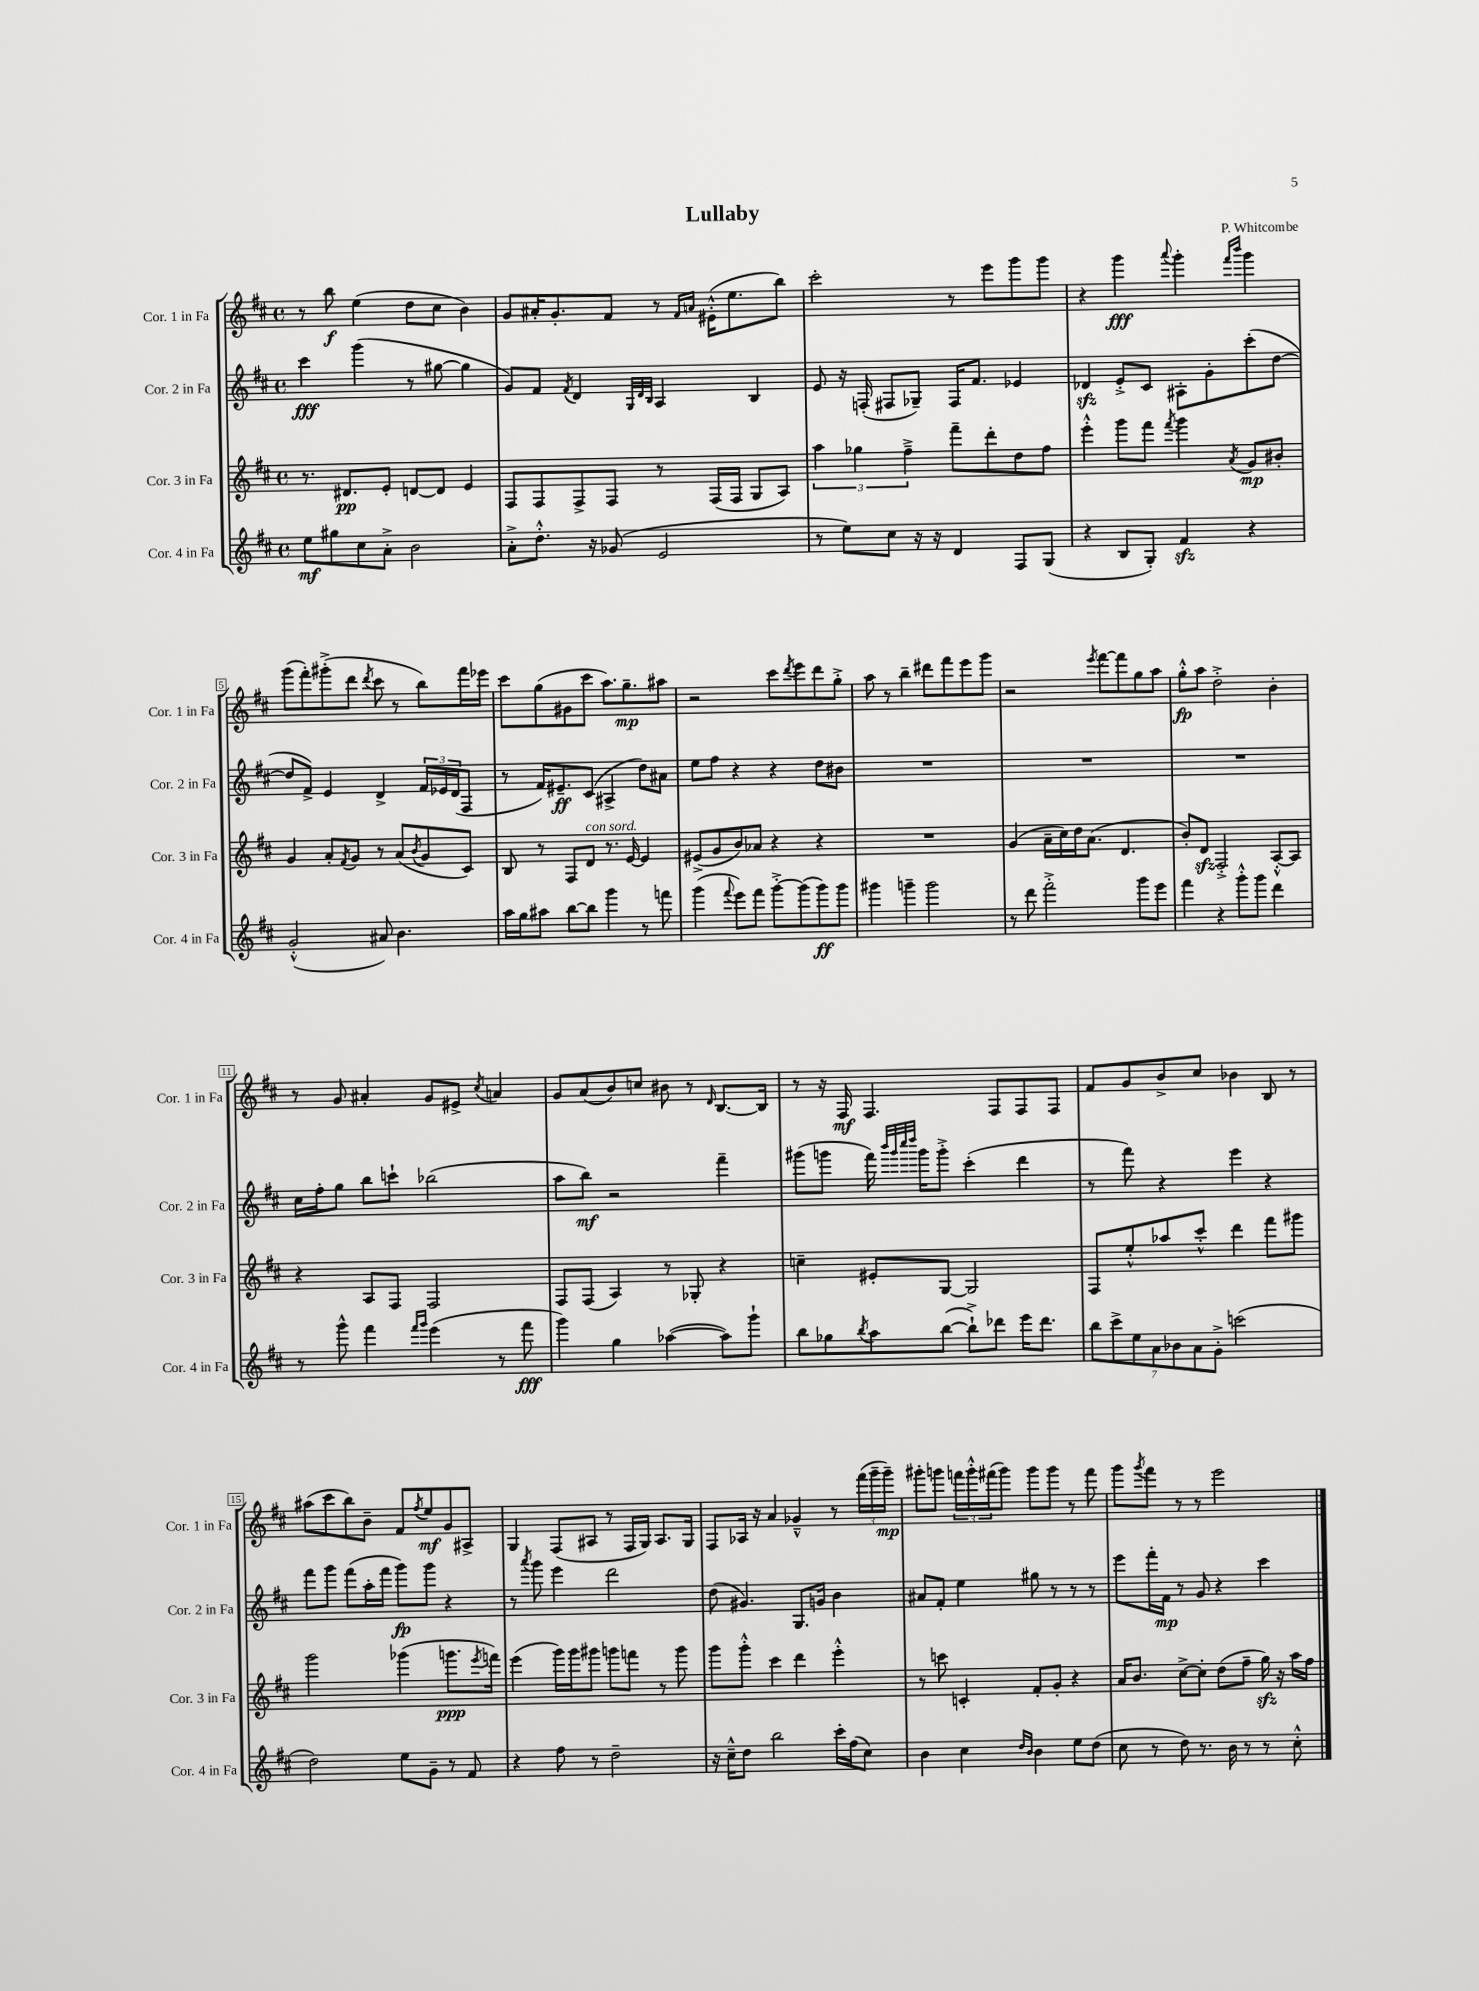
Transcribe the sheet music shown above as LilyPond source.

\header { title = "Lullaby" composer = "P. Whitcombe" }
<<
\new StaffGroup <<
\new Staff = "s0" \with { instrumentName = "Cor. 1 in Fa" shortInstrumentName = "Cor. 1 in Fa" } {
    \clef treble \key d \major \defaultTimeSignature \time 4/4
    r8 b''8\f e''4( d''8 cis''8 b'4) |
    g'8 ais'16-. g'8.-. fis'8 r8 \grace { fis'16 a'16 } eis'16-.-^( e''8. b''8) |
    cis'''2-. r8 e'''8 g'''8 g'''8 |
    r4 g'''4\fff \appoggiatura { a'''8 } g'''4-. \grace { fis'''16 b'''16 } g'''4 |
    g'''8( fis'''8-.) gis'''8-.->( d'''8 \acciaccatura { d'''8 } cis'''8 r8 b''8) fis'''16 ees'''16 |
    cis'''8 g''8( gis'8 cis'''8 a''8.) g''8.--\mp ais''8 |
    r2 cis'''8 \acciaccatura { d'''8 } e'''8 d'''8 g''8-.-> |
    a''8 r8 b''4-- dis'''8 fis'''8 e'''8 g'''8 |
    r2 \acciaccatura { e'''8 } fis'''8~ fis'''8 g''8 a''8 |
    g''8-.-^\fp a''8 d''2-.-> b'4-. |
    r8 g'8 ais'4-. g'8 eis'8-> \acciaccatura { cis''8 } a'4 |
    g'8 a'8( b'8) c''8 bis'8 r8 \grace { d'16 } b8.~ b16 |
    r8 r16 fis16\mf fis4. fis8 fis8 fis8 |
    fis'8 g'8 b'8-> cis''8 bes'4 b8 r8 |
    ais''8( cis'''8 b''8) b'8-- fis'8 \acciaccatura { fis''8 } e''8\mf g'8 ais8-> |
    g4 fis8( ais8 r8 fis16 g16) ais8. g16 |
    fis8 aes16 r16 a'4 ges'4---^ r8 \tuplet 3/2 { fis'''16( g'''16-- g'''16--\mp) } |
    gis'''8-. g'''8 \tuplet 3/2 { f'''16 g'''16-.-^ fis'''16( } g'''8) g'''8 g'''8 r8 fis'''8 |
    g'''8 \acciaccatura { g'''8 } fis'''8 r8 r8 e'''2 \bar "|." |
}
\new Staff = "s1" \with { instrumentName = "Cor. 2 in Fa" shortInstrumentName = "Cor. 2 in Fa" } {
    \clef treble \key d \major \defaultTimeSignature \time 4/4
    cis'''4\fff g'''4( r8 gis''8~ gis''4 |
    g'8) fis'8 \acciaccatura { fis'8 } d'4 \grace { g32 d'32 b32 } a4 b4 |
    e'8 r16 f16-.( fis8 ges8--) fis16 fis'8. ees'4 |
    des'4\sfz e'8-.-> cis'8 ais8-. g'8-. cis'''8-.( d''8~ |
    d''8 fis'8->) e'4 d'4-> \tuplet 3/2 { fis'16 ees'16 d'16( } fis8 |
    r8 fis'16) eis'8.--\ff cis'8( ais4-> d''8) ais'8 |
    e''8 fis''8 r4 r4 d''8 bis'8 |
    R1 |
    R1 |
    R1 |
    cis''16 fis''16-. g''8 b''8 c'''8-! bes''2( |
    a''8 b''8\mf) r2 fis'''4-- |
    gis'''8( g'''8 fis'''16) \grace { b'''32 g'''32 cis''''32 d''''32 } g'''16 g'''8-.-> cis'''4-.( d'''4 |
    r8 fis'''8) r4 e'''4 r4 |
    fis'''8 g'''8 fis'''8( a''16-. fis'''16 g'''8\fp) g'''8 r4 |
    r8 \acciaccatura { a'''8 } g'''8 e'''4 d'''2 |
    d''8( gis'4.) g8. g'16 b'4 |
    ais'8 fis'8-. e''4 gis''8 r8 r8 r8 |
    e'''8 fis'''16-. fis'16\mp r8 g'8 r4 cis'''4 \bar "|." |
}
\new Staff = "s2" \with { instrumentName = "Cor. 3 in Fa" shortInstrumentName = "Cor. 3 in Fa" } {
    \clef treble \key d \major \defaultTimeSignature \time 4/4
    r8. dis'8.\pp e'8-. d'8~ d'8 e'4 |
    fis8 fis8 fis8-> fis8 r8 fis16( fis16 g8 a8) |
    \tuplet 3/2 { a''4 ges''4 fis''4---> } fis'''8-- d'''8-. d''8 fis''8 |
    e'''4-.-^ g'''8 fis'''8 \acciaccatura { fis'''8 } g'''4 \acciaccatura { a'8 } g'8\mp bis'8-. |
    g'4 a'8-. \acciaccatura { fis'8 } g'8 r8 a'8( \acciaccatura { b'8 } g'8 cis'8) |
    b8 r8 fis8 d'8^\markup { \italic "con sord." } r8. e'16~ e'4 |
    eis'8->( g'8 b'8) aes'8 r4 r4 |
    R1 |
    g'4( a'16-- cis''16) d''16 a'8.( d'4. |
    b'8-.) d'8\sfz fis2-.-> a8~-.-^ a8 |
    r4 a8 fis8 fis2 |
    fis8 fis8( a4) r8 ges8-. r4 |
    c''4-- eis'8-. g8~ g2 |
    fis8 e''8-.-^ aes''8 cis'''8-.-^ d'''4 fis'''8 gis'''8 |
    g'''2 ges'''4( g'''8.\ppp \acciaccatura { e'''8 } f'''16) |
    e'''4( g'''16) g'''16 gis'''8 g'''8 f'''8 r8 g'''8 |
    g'''8 g'''8-.-^ cis'''4 d'''4 e'''4-.-^ |
    r8 c'''8 c'4-. fis'8-. g'8-. r4 |
    a'16 b'8. cis''8~-> cis''8-. d''8( fis''8-- g''16\sfz) r16 a''16 fis''16 \bar "|." |
}
\new Staff = "s3" \with { instrumentName = "Cor. 4 in Fa" shortInstrumentName = "Cor. 4 in Fa" } {
    \clef treble \key d \major \defaultTimeSignature \time 4/4
    e''8\mf gis''8 cis''8 a'8-.-> b'2 |
    a'8-.-> d''8.-.-^ r16 ges'8( e'2 |
    r8 e''8) cis''8 r16 r16 d'4 fis8 g8( |
    r4 b8 g8-.) fis'4\sfz r4 |
    g'2-.-^( ais'8) b'4. |
    a''16 g''16 ais''8 b''8~ b''8 g'''4 r8 f'''8 |
    g'''4( \appoggiatura { fis'''8 } e'''8) fis'''8 g'''8~-.-> g'''8( g'''8\ff) g'''8 |
    gis'''4 g'''4-- g'''2 |
    r8 d'''8 fis'''2-.-> g'''8 e'''8 |
    fis'''4 r4 g'''8-.-^ g'''8 d'''4 |
    r8 g'''8-^ fis'''4 \grace { fis'''16 g'''16 } e'''4( r8 fis'''8\fff |
    g'''4) g''4 aes''4~( aes''8) g'''8-! |
    b''8 ges''8 \acciaccatura { b''8 } a''8 b''8~( b''8-!->) des'''8 e'''16 des'''8. |
    \tuplet 7/4 { b''8 cis'''8-> e''8 a'8 bes'8 a'8 g'8-.-> } c'''2( |
    d''2) e''8 g'8-- r8 fis'8 |
    r4 fis''8 r8 d''2-- |
    r16 cis''16---^ d''8 b''2 cis'''16-. fis''16( cis''8) |
    b'4 cis''4 \grace { d''16 b'16 } b'4 e''8 d''8( |
    cis''8 r8 d''8) r8. b'16 r8 r8 cis''8-.-^ \bar "|." |
}
>>
>>
\layout { \context { \Score \override BarNumber.stencil = #(make-stencil-boxer 0.1 0.3 ly:text-interface::print) } }
